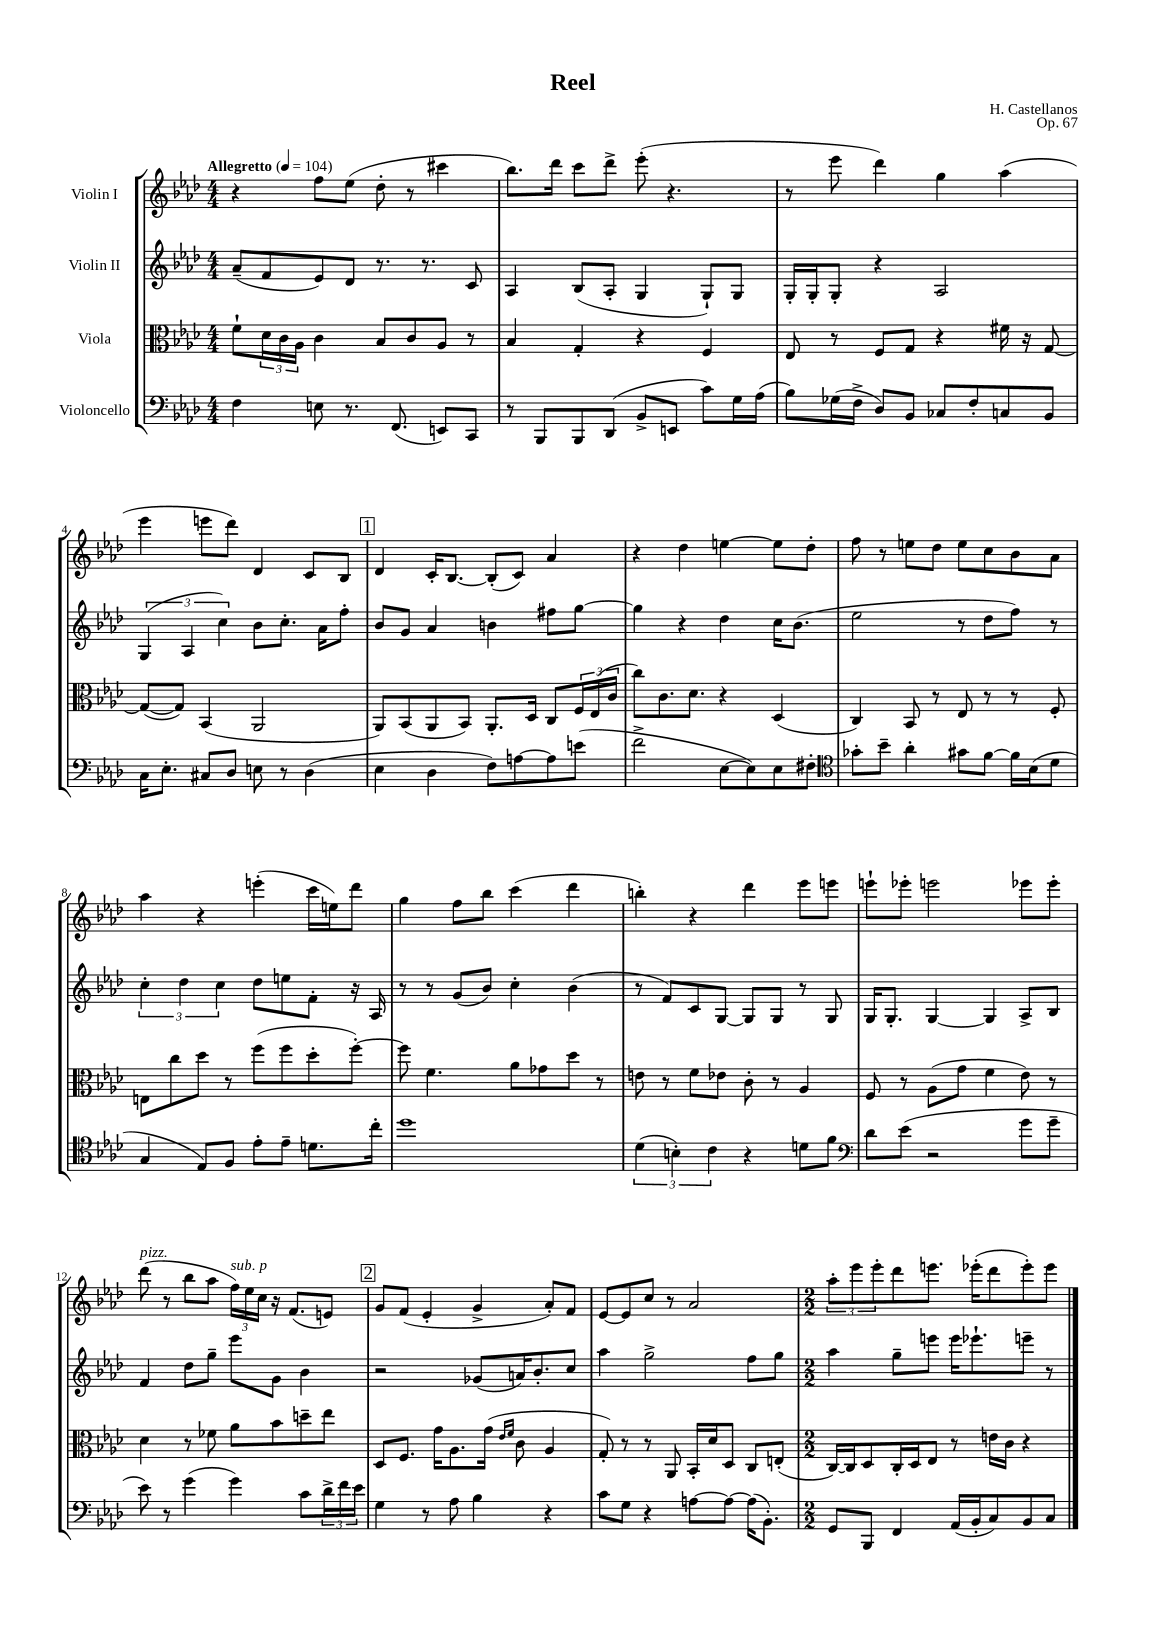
\header { title = "Reel" composer = "H. Castellanos" opus = "Op. 67" }
<<
\new StaffGroup <<
\new Staff = "s0" \with { instrumentName = "Violin I" } {
    \clef treble \key aes \major \numericTimeSignature \time 4/4 \tempo "Allegretto" 4 = 104
    r4 f''8 ees''8( des''8-. r8 cis'''4 |
    bes''8.) des'''16 c'''8 des'''8-> ees'''8-.( r4. |
    r8 ees'''8 des'''4) g''4 aes''4( |
    ees'''4 e'''8 des'''8) des'4 c'8 bes8 |
    \mark \markup { \box "1" } des'4 c'16-. bes8.~ bes8-.( c'8) aes'4 |
    r4 des''4 e''4~ e''8 des''8-. |
    f''8 r8 e''8 des''8 e''8 c''8 bes'8 aes'8 |
    aes''4 r4 e'''4-.( c'''16 e''16) des'''8 |
    g''4 f''8 bes''8 c'''4( des'''4 |
    b''4-.) r4 des'''4 ees'''8 e'''8 |
    e'''8-! ees'''8-. e'''2 ees'''8 ees'''8-. |
    des'''8^\markup { \italic "pizz." }( r8 bes''8 aes''8 \tuplet 3/2 { f''16^\markup { \italic "sub. p" }) ees''16 c''16 } r16 f'8.( e'8) |
    \mark \markup { \box "2" } g'8 f'8( ees'4-. g'4-> aes'8-.) f'8 |
    ees'8~ ees'8 c''8 r8 aes'2 |
    \numericTimeSignature \time 2/2 \tuplet 3/2 { aes''8-. ees'''8 ees'''8-. } des'''8 e'''8. ees'''16-.( des'''8 ees'''8-.) ees'''8 \bar "|." |
}
\new Staff = "s1" \with { instrumentName = "Violin II" } {
    \clef treble \key aes \major \numericTimeSignature \time 4/4
    aes'8--( f'8 ees'8) des'8 r8. r8. c'8 |
    aes4 bes8( aes8-. g4 g8-!) g8 |
    g16-. g16-. g8-. r4 aes2 |
    \tuplet 3/2 { g4( aes4 c''4) } bes'8 c''8.-. aes'16 f''8-. |
    \mark \markup { \box "1" } bes'8 g'8 aes'4 b'4 fis''8 g''8~ |
    g''4 r4 des''4 c''16 bes'8.( |
    ees''2 r8 des''8 f''8) r8 |
    \tuplet 3/2 { c''4-. des''4 c''4 } des''8 e''8 f'8-. r16 aes16 |
    r8 r8 g'8( bes'8) c''4-. bes'4( |
    r8 f'8) c'8 g8~ g8 g8 r8 g8 |
    g16 g8.-. g4~ g4 aes8-> bes8 |
    f'4 des''8 g''8-- ees'''8 g'8 bes'4 |
    \mark \markup { \box "2" } r2 ges'8( a'16) bes'8.-. c''8 |
    aes''4 g''2-> f''8 g''8 |
    \numericTimeSignature \time 2/2 aes''4 g''8-- e'''8 e'''16 ees'''8.-! e'''8-- r8 \bar "|." |
}
\new Staff = "s2" \with { instrumentName = "Viola" } {
    \clef alto \key aes \major \numericTimeSignature \time 4/4
    f'8-! \tuplet 3/2 { des'16 c'16 aes16 } c'4 bes8 c'8 aes8 r8 |
    bes4 g4-. r4 f4 |
    ees8 r8 f8 g8 r4 fis'16 r16 g8~ |
    g8~( g8) bes,4( aes,2 |
    \mark \markup { \box "1" } aes,8) bes,8( aes,8 bes,8) aes,8.-. des16 c8 \tuplet 3/2 { f16 ees16( c'16 } |
    c''8) c'8. des'8. r4 des4( |
    c4) bes,8 r8 ees8 r8 r8 f8-. |
    e8 c''8 des''8 r8 f''8( f''8 des''8-. f''8~-.) |
    f''8 f'4. aes'8 ges'8 des''8 r8 |
    e'8 r8 f'8 ees'8 c'8-. r8 aes4 |
    f8 r8 aes8( g'8 f'4 ees'8) r8 |
    des'4 r8 fes'8 aes'8 bes'8 d''8-- ees''8 |
    \mark \markup { \box "2" } des8 f8. g'16 aes8. g'16( \grace { ees'16 f'16 } c'8 aes4 |
    g8-.) r8 r8 aes,8 bes,16-. des'16 des8 c8 e8-.( |
    \numericTimeSignature \time 2/2 c16~) c16 des8 c16-. des16 ees8 r8 e'16 c'16 r4 \bar "|." |
}
\new Staff = "s3" \with { instrumentName = "Violoncello" } {
    \clef bass \key aes \major \numericTimeSignature \time 4/4
    f4 e8 r8. f,8.( e,8) c,8 |
    r8 bes,,8 bes,,8 des,8( bes,8-> e,8 c'8) g16 aes16( |
    bes8) ges16( f16-> des8) bes,8 ces8 f8-. c8 bes,8 |
    c16 ees8.-. cis8 des8 e8 r8 des4( |
    \mark \markup { \box "1" } ees4 des4 f8) a8~ a8 e'8( |
    f'2-> ees8~ ees8) ees8 fis8-. |
    \clef tenor ges'8-. bes'8-- aes'4-. gis'8 f'8~ f'16 bes16( des'8 |
    g4 ees8) f8 ees'8-. ees'8-- d'8. c''16-. |
    des''1 |
    \tuplet 3/2 { des'4( b4-.) c'4 } r4 d'8 f'8 |
    \clef bass des'8 ees'8( r2 g'8 g'8-- |
    ees'8) r8 g'4( g'4) c'8 \tuplet 3/2 { des'16-> f'16 ees'16 } |
    \mark \markup { \box "2" } g4 r8 aes8 bes4 r4 |
    c'8 g8 r4 a8~ a8~ a16( bes,8.-.) |
    \numericTimeSignature \time 2/2 g,8 bes,,8 f,4 aes,16( bes,16-. c8) bes,8 c8 \bar "|." |
}
>>
>>
